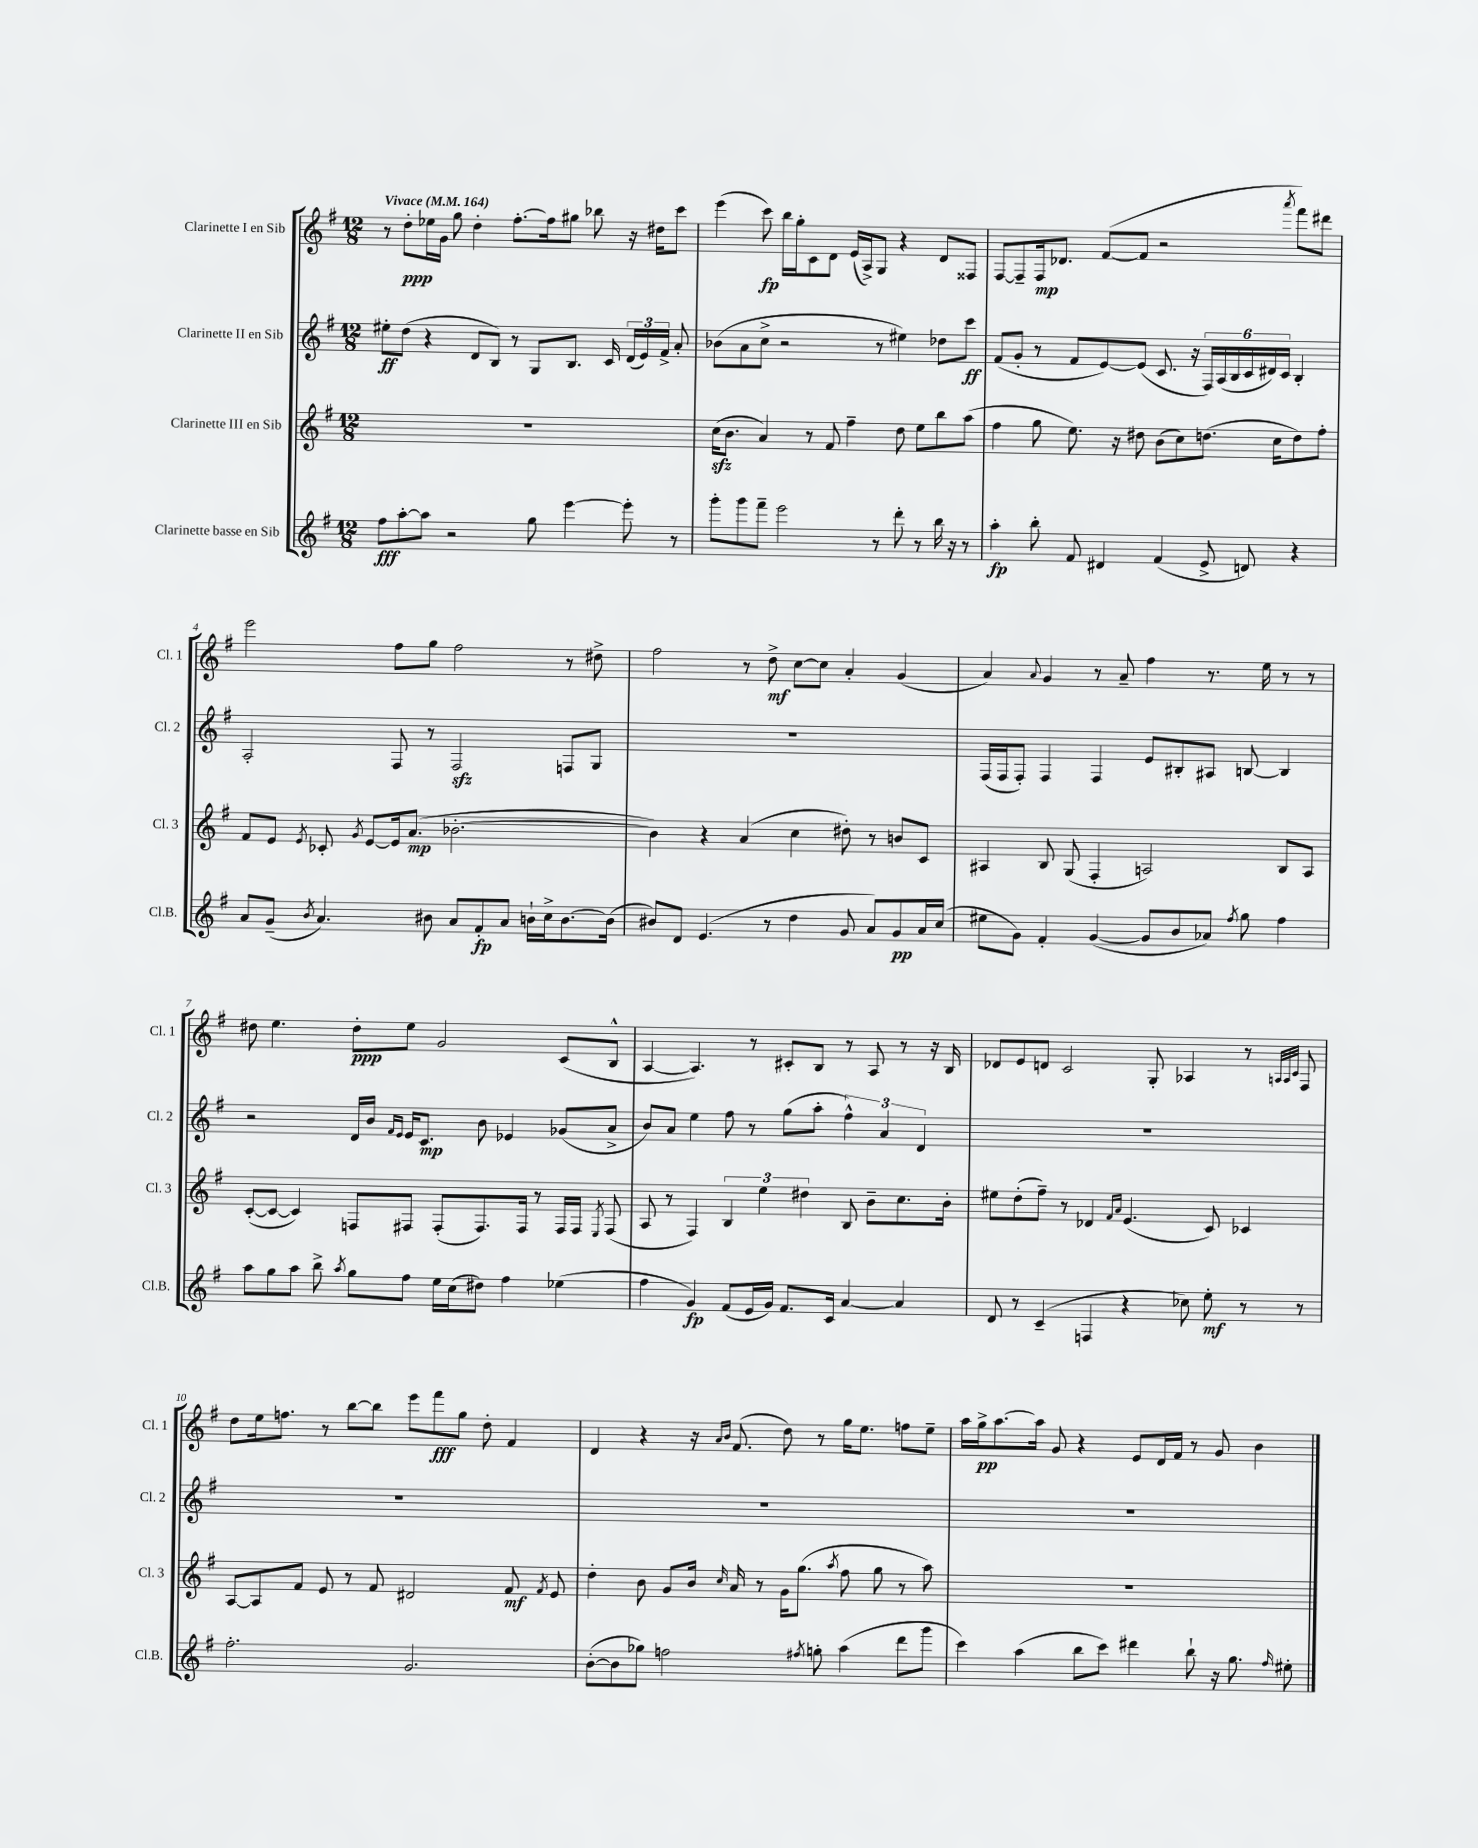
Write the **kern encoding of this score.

**kern	**kern	**kern	**kern
*staff4	*staff3	*staff2	*staff1
*clefG2	*clefG2	*clefG2	*clefG2
*k[f#]	*k[f#]	*k[f#]	*k[f#]
*M12/8	*M12/8	*M12/8	*M12/8
*MM164	*MM164	*MM164	*MM164
8ff#\L	1.r	8ee#'\L	8r
[8aa'\	.	(8dd\J	8dd'\L
8aa\]J	.	4r	16ee-\L
.	.	.	16g\JJ
2r	.	.	8gg\
.	.	8d/L	4dd'\
.	.	8B/J)	.
.	.	8r	[8.ff#'\L
8gg\	.	8G/L	.
.	.	.	16ff#\]k
[4eee\	.	8.B/J	8gg#\J
.	.	.	8bb-\
.	.	16c/	.
8eee'\]	.	(24d/LL	16r
.	.	24e/)	.
.	.	.	16dd#\LK
.	.	24f#^/JJ	.
8r	.	8a'/	8ccc\J
=	=	=	=
8ggg'\L	(16cc\LK	(8b-\L	(4eee\
.	8.b\J	.	.
8ggg\	.	8a\	.
8fff#~\J	4a/)	8cc^\J	8ccc\)
2eee\	.	2r	16bb\LL
.	.	.	16gg'\J
.	8r	.	8c\
.	8f#/	.	8d\J
.	4ff#~\	.	(16e/LL
.	.	.	16A^/J)
8r	.	8r	8G/J
8ddd'\	8dd\	4ee#\)	4r
8r	8ee\L	.	.
16bb\	8bb\	8dd-\L	8d/L
16r	.	.	.
8r	(8aa\J	8ccc\J	8F##/J
=	=	=	=
4aa'\	4ff#\	(8f#/L	[8F#/L
.	.	8g'/J	8F#~/]
8bb'\	8gg\	8r	16F#/k
.	.	.	8.d-/J
8f#/	8.ee\)	8f#/L	.
4d#/	.	[8e/)	([8f#/L
.	16r	.	.
.	8dd#\	(8e/]J	8f#/]J
(4f#/	(8b\L	8.c/	2r
.	8cc\)	.	.
.	.	16r	.
8e^/	(8.dd\J	24F#/LL)	.
.	.	(24A/	.
.	.	24B/	.
8d/)	.	24c/	.
.	.	24d#/)	.
.	16cc\LK	.	.
.	.	24c/JJ	.
.	.	.	8qaaa/
4r	8dd\)	4B'/	8fff#\L)
.	8ff#'\J	.	8ddd#\J
=	=	=	=
8a/L	8f#/L	2A'/	2eee\
(8g~/J	8e/J	.	.
8qb/	8qe/	.	.
4.a/)	8c-'/	.	.
.	8qg/	.	.
.	[8e/L	.	.
.	16e/]k	8F#/	8ff#\L
.	(8.a/J	.	.
8b#\	.	8r	8gg\J
8a/L	[2.b-'\	2F#/	2ff#\
8f#'/	.	.	.
8a/J	.	.	.
16b`\LL	.	.	.
16cc^\J	.	.	.
[8.b\	.	8F/L	8r
.	.	8G/J	8dd#^\
(16b\]Jk	.	.	.
=	=	=	=
8b#/L)	4b-\])	1.r	2ff#\
8d/J	.	.	.
(4.e/	4r	.	.
.	(4a/	.	8r
8r	.	.	8dd^\
4dd\	4cc\	.	[8cc\L
.	.	.	8cc\]J
8g/	8dd#'\)	.	4a'/
8a/L)	8r	.	.
8g/	8b/L	.	(4g/
16a/L	8c/J	.	.
(16cc/JJ	.	.	.
=	=	=	=
8ee#\L	4A#/	(16F#/LL	4a/)
.	.	16F#/J	.
8g\J)	.	8F#'/J)	.
.	.	.	8qqa/
4f#'/	8B/	4F#/	4g/
.	(8G/	.	.
([4g/	4F#'/	4F#/	8r
.	.	.	8a~/
8g/]L	2A/)	8e/L	4ff#\
8b/	.	8B#'/	.
8a-/J)	.	8A#/J	8.r
8qff#/	.	.	.
8gg\	.	[8B/	.
.	.	.	16ee\
4ff#\	8B/L	4B/]	8r
.	8A/J	.	8r
=	=	=	=
8aa\L	([8c'/L	2r	8dd#\
8gg\	8c/_J	.	4.ee\
8aa\J	4c/])	.	.
8bb^\	.	.	.
8qaa/	.	.	.
8gg\L	8F/L	16d/LL	8dd#'\L
.	.	16b/JJ	.
.	.	16qqf#/LL	.
.	.	16qqe/JJ	.
8ff#\J	8F#/J	16e/LK	8ee\J
.	.	8.c/J	.
16ee\LL	(8F#'/L	.	2g/
(16cc\J	.	.	.
8dd#\J)	8.F#/)	8b\	.
4ff#\	.	4e-/	.
.	16F#/Jk	.	.
.	8r	.	.
(4ee-\	16F#/LL	(8g-/L	(8c/L
.	16F#/JJ	.	.
.	8qE/	.	.
.	(8F#/	8a^/J	8B^^/J
=	=	=	=
4ff#\	8A/	8b/L)	[4A/
.	8r	8a/J	.
4g/)	4F#/)	4ee\	4.A/])
(8f#/L	6B/	8ff#\	.
16e/L	.	8r	8r
.	6ee\	.	.
16g/JJ)	.	.	.
8.f#/L	.	(8gg\L	8c#'/L
.	6dd#\	.	.
.	.	8aa'\J	8B/J
16c/Jk	.	.	.
[4a/	8B/	6ff#^^\)	8r
.	8b~\L	.	8A/
.	.	6a/	.
4a/]	8.cc\	.	8r
.	.	6d/	.
.	.	.	16r
.	16b'\Jk	.	16B/
=	=	=	=
8d/	8ee#\L	1.r	8d-/L
8r	(8dd'\	.	8e/
(4c~/	8ff#~\J)	.	8d/J
.	8r	.	2c/
4F/	4d-/	.	.
.	16qqf#/LL	.	.
.	16qqa/JJ	.	.
4r	(4.e/	.	.
.	.	.	8G'/
8cc-\)	.	.	4A-/
8ee'\	8c/)	.	.
8r	4c-/	.	8r
.	.	.	32qqA/LLL
.	.	.	32qqA/
.	.	.	32qqc/JJJ
8r	.	.	8F#/
=	=	=	=
2.ff#'\	[8A/L	1.r	8dd\L
.	8A/]	.	16ee\k
.	.	.	8.ff\J
.	8f#/J	.	.
.	8e/	.	8r
.	8r	.	[8bb\L
.	8f#/	.	8bb\]J
2.g/	2d#/	.	8eee\L
.	.	.	8fff#\
.	.	.	8gg\J
.	.	.	8dd'\
.	8f#/	.	4f#/
.	8qf#/	.	.
.	8e/	.	.
=	=	=	=
([8b'\L	4dd'\	1.r	4d/
8b\]	.	.	.
8gg-\J)	8b\	.	4r
2ff\	8g/L	.	.
.	16b/Jk	.	16r
.	.	.	16qqa/LL
.	16qqcc/	.	16qqb/JJ
.	16a/	.	(8.f#/
.	8r	.	.
.	16g\LK	.	8dd\)
.	(8.gg\J	.	.
8qff#/	.	.	.
8gg'\	.	.	8r
.	8qaa/	.	.
(4aa\	8ff#\	.	16gg\LK
.	.	.	8.ee\J
.	8gg\	.	.
8ddd\L	8r	.	8ff\L
8ggg\J	8aa\)	.	8ee~\J
=	=	=	=
4ccc\)	1.r	1.r	16aa\LL
.	.	.	16gg^\J
.	.	.	[8.aa\
(4aa\	.	.	.
.	.	.	16aa\]Jk
.	.	.	8g/
8bb\L	.	.	4r
8ccc\J)	.	.	.
4ddd#\	.	.	8e/L
.	.	.	16d/L
.	.	.	16f#/JJ
8bb`\	.	.	8r
16r	.	.	8g/
8.gg\	.	.	.
.	.	.	4b\
16qqff#/	.	.	.
8ee#'\	.	.	.
==	==	==	==
*-	*-	*-	*-
